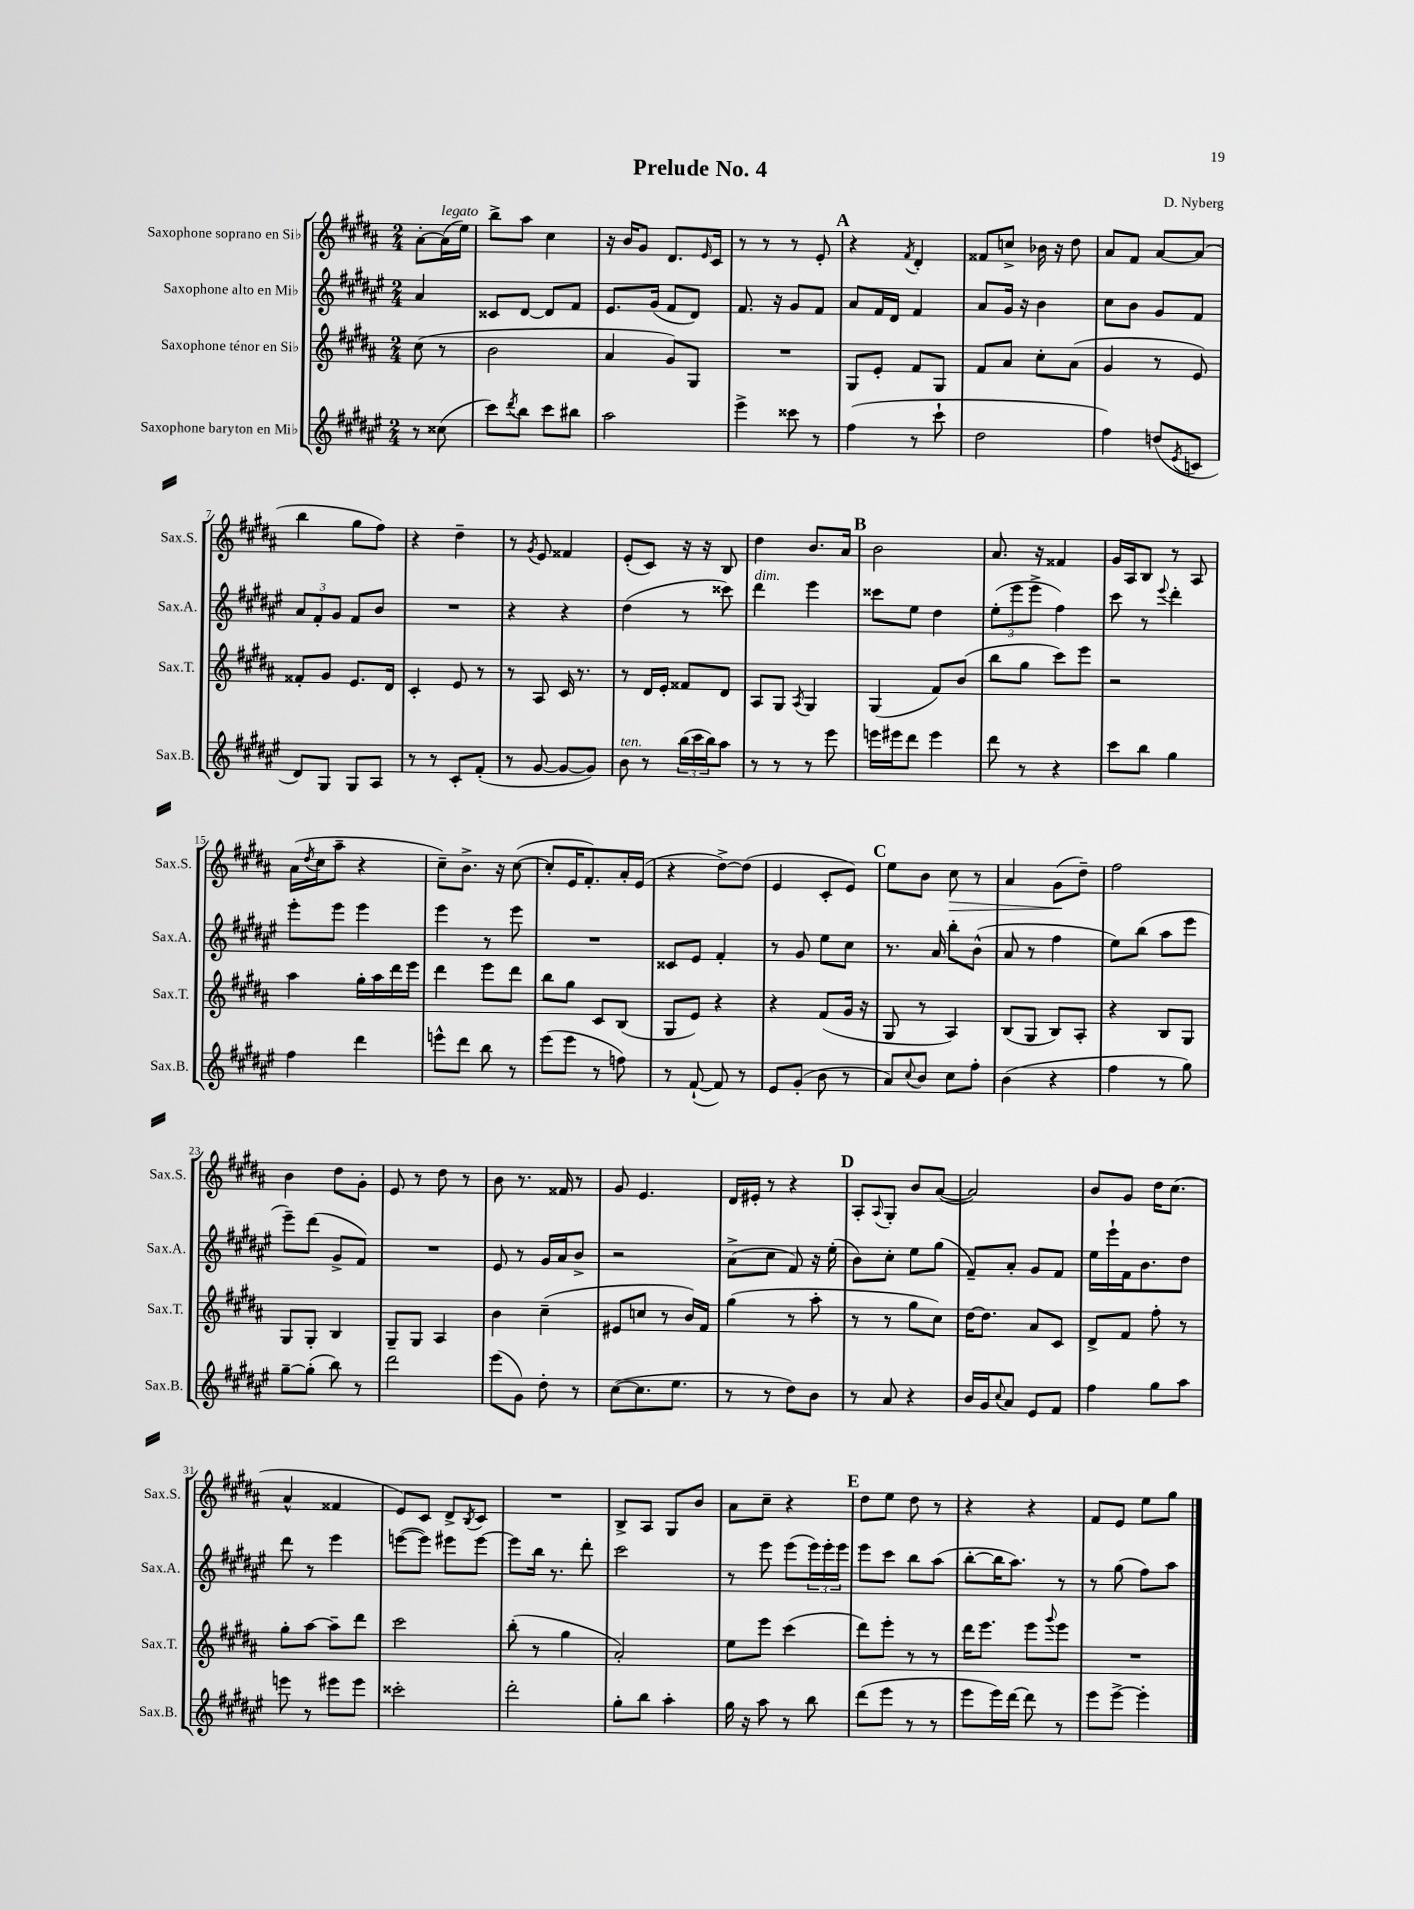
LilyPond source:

\header { title = "Prelude No. 4" composer = "D. Nyberg" }
<<
\new StaffGroup <<
\new Staff = "s0" \with { instrumentName = "Saxophone soprano en Sib" shortInstrumentName = "Sax.S." } {
    \clef treble \key b \major \numericTimeSignature \time 2/4 \partial 4
    ais'8~-. ais'16^\markup { \italic "legato" }( e''16) |
    b''8-> ais''8 cis''4 |
    r16 b'16 gis'8 dis'8. \grace { e'16 } cis'16 |
    r8 r8 r8 e'8-. |
    \mark \markup { \bold "A" } r4 \acciaccatura { fis'8 } dis'4-. |
    fisis'8 c''8-> bes'16 r16 dis''8 |
    ais'8 fis'8 ais'8~ ais'8( |
    b''4 gis''8 fis''8) |
    r4 dis''4-- |
    r8 \acciaccatura { gis'8 } e'8 fisis'4 |
    e'8-.( cis'8) r16 r16 b8 |
    dis''4 b'8. ais'16 |
    \mark \markup { \bold "B" } b'2 |
    ais'8. r16 fisis'4 |
    gis'16 ais16 b8 r8 ais8 |
    ais'16( \acciaccatura { dis''8 } cis''16 ais''8-- r4 |
    cis''8--) b'8.-> r16 cis''8~( |
    cis''8-. e'16 fis'8.-.) ais'16-. e'16( |
    r4 dis''8~->) dis''8( |
    e'4 cis'8-. e'8) |
    \mark \markup { \bold "C" } e''8 b'8 cis''8\> r8 |
    ais'4 gis'8\!( dis''8--) |
    fis''2 |
    b'4 dis''8 gis'8-. |
    e'8 r8 dis''8 r8 |
    b'8 r8. fisis'16 r8 |
    gis'8 e'4. |
    dis'16 eis'16-. r8 r4 |
    \mark \markup { \bold "D" } ais8-. \appoggiatura { ais8 } gis8-. b'8 ais'8~( |
    ais'2) |
    b'8 gis'8 dis''16 cis''8.( |
    ais'4-^ fisis'4 |
    e'8) cis'8 dis'8-> \acciaccatura { b8 } cis'8 |
    R2 |
    b8-> ais8 gis8 b'8 |
    ais'8 cis''8-- r4 |
    \mark \markup { \bold "E" } dis''8 e''8 dis''8 r8 |
    r4 r4 |
    fis'8 e'8 e''8 gis''8 \bar "|." |
}
\new Staff = "s1" \with { instrumentName = "Saxophone alto en Mib" shortInstrumentName = "Sax.A." } {
    \clef treble \key fis \major \numericTimeSignature \time 2/4 \partial 4
    ais'4 |
    cisis'8 dis'8~ dis'8 fis'8 |
    eis'8. gis'16( fis'8 dis'8) |
    fis'8. r16 gis'8 fis'8 |
    \mark \markup { \bold "A" } ais'8 fis'16 dis'16 fis'4 |
    ais'8 gis'16 r16 b'4 |
    cis''8 b'8 gis'8 fis'8 |
    \tuplet 3/2 { ais'8 fis'8-. gis'8 } fis'8 b'8 |
    R2 |
    r4 r4 |
    dis''4( r8 cisis'''8) |
    dis'''4^\markup { \italic "dim." } eis'''4 |
    \mark \markup { \bold "B" } cisis'''8 eis''8 dis''4 |
    \tuplet 3/2 { eis''8-.( eis'''8 eis'''8-> } fis''4) |
    cis'''8 r8 \appoggiatura { eis'''8 } dis'''4-. |
    eis'''8-. eis'''8 eis'''4 |
    eis'''4 r8 eis'''8 |
    R2 |
    cisis'8 eis'8 fis'4-. |
    r8 gis'8 eis''8 cis''8 |
    \mark \markup { \bold "C" } r8. ais'16 b''8-. b'8-^( |
    ais'8 r8 fis''4 |
    eis''8) b''8( ais''8 eis'''8 |
    eis'''8--) dis'''8( gis'8-> fis'8) |
    R2 |
    eis'8 r8 gis'16 ais'16 b'8-> |
    r2 |
    ais'8->( cis''8 fis'8) r16 eis''16-.( |
    \mark \markup { \bold "D" } b'8) cis''8-. eis''8 gis''8( |
    fis'8--) ais'8-. gis'8 fis'8 |
    eis''16 eis'''16-! fis'16 b'8. dis''8 |
    dis'''8 r8 eis'''4 |
    e'''8~( e'''8) eis'''8 eis'''8~ |
    eis'''8 b''16 r8. dis'''8-. |
    cis'''2 |
    r8 eis'''8 eis'''8( \tuplet 3/2 { eis'''16) eis'''16-. eis'''16 } |
    \mark \markup { \bold "E" } eis'''8 cis'''8 b''8 ais''8( |
    b''8~-. b''16 ais''8.) r8 |
    r8 gis''8( fis''8) ais''8 \bar "|." |
}
\new Staff = "s2" \with { instrumentName = "Saxophone ténor en Sib" shortInstrumentName = "Sax.T." } {
    \clef treble \key b \major \numericTimeSignature \time 2/4 \partial 4
    cis''8( r8 |
    b'2 |
    ais'4 gis'8) gis8 |
    R2 |
    \mark \markup { \bold "A" } gis8 e'8-. fis'8 gis8 |
    fis'8 ais'8 cis''8-. ais'8( |
    gis'4 r8 e'8) |
    fisis'8-. gis'8 e'8. dis'16 |
    cis'4-. e'8 r8 |
    r8 ais8 cis'16 r8. |
    r8 dis'16 e'16-. fisis'8 dis'8 |
    ais8 gis8 \acciaccatura { ais8 } gis4 |
    \mark \markup { \bold "B" } gis4( fis'8) b'8( |
    b''8 gis''8 cis'''8) e'''8 |
    r2 |
    ais''4 gis''16-. ais''16 dis'''16 e'''16 |
    dis'''4 e'''8 dis'''8 |
    b''8 gis''8 cis'8 b8( |
    gis8 e'8) r4 |
    r4 fis'8( gis'16 r16 |
    \mark \markup { \bold "C" } gis8 r8 ais4) |
    b8( gis8 b8) ais8-. |
    r4 b8 gis8 |
    gis8 gis8-. b4 |
    gis8-- gis8 ais4 |
    b'4 cis''4--( |
    eis'8 c''8 r8 b'16) fis'16 |
    gis''4( r8 ais''8-. |
    \mark \markup { \bold "D" } r8 r8 gis''8 cis''8) |
    dis''16~ dis''8. ais'8 cis'8 |
    dis'8-> fis'8 fis''8-. r8 |
    gis''8-. ais''8~ ais''8-- dis'''8 |
    cis'''2 |
    b''8-.( r8 gis''4 |
    ais'2-.) |
    e''8 e'''8 cis'''4( |
    \mark \markup { \bold "E" } dis'''8) e'''8-. r8 r8 |
    dis'''16 e'''8. e'''8 \appoggiatura { gis'''8 } e'''8 |
    R2 \bar "|." |
}
\new Staff = "s3" \with { instrumentName = "Saxophone baryton en Mib" shortInstrumentName = "Sax.B." } {
    \clef treble \key fis \major \numericTimeSignature \time 2/4 \partial 4
    r8 cisis''8( |
    cis'''8) \acciaccatura { dis'''8 } b''8 cis'''8 bis''8 |
    ais''2 |
    eis'''4-> cisis'''8 r8 |
    \mark \markup { \bold "A" } fis''4( r8 cis'''8-! |
    dis''2 |
    fis''4) d''8( \acciaccatura { eis'8 } c'8 |
    dis'8) gis8 gis8 ais8 |
    r8 r8 cis'8-. fis'8-.( |
    r8 gis'8~ gis'8~ gis'8) |
    b'8^\markup { \italic "ten." } r8 \tuplet 3/2 { b''16( cis'''16 b''16) } ais''8 |
    r8 r8 r8 eis'''8 |
    \mark \markup { \bold "B" } e'''16 eis'''16 dis'''8 eis'''4 |
    dis'''8 r8 r4 |
    cis'''8 b''8 gis''4 |
    fis''4 dis'''4 |
    e'''8-^ dis'''8 b''8 r8 |
    eis'''8( eis'''8 r8 f''8) |
    r8 fis'8~-!( fis'8) r8 |
    eis'8 gis'8-.( b'8 r8 |
    \mark \markup { \bold "C" } ais'8) \appoggiatura { cis''8 } b'8 cis''8 fis''8-. |
    b'4( r4 |
    fis''4 r8 gis''8) |
    gis''8~-- gis''8-.( b''8) r8 |
    dis'''2 |
    eis'''8( gis'8) dis''8-. r8 |
    cis''8~( cis''8. eis''8. |
    r8 r8 dis''8) b'8 |
    \mark \markup { \bold "D" } r8 ais'8 r4 |
    b'16 gis'16 \appoggiatura { cis''8 } ais'8 eis'8 fis'8 |
    fis''4 gis''8 ais''8 |
    e'''8 r8 eis'''8 eis'''8 |
    cisis'''2-. |
    dis'''2-. |
    gis''8-. b''8 ais''4-. |
    gis''16 r16 ais''8 r8 b''8 |
    \mark \markup { \bold "E" } dis'''8( eis'''8 r8 r8 |
    eis'''8 eis'''16) dis'''16~ dis'''8 r8 |
    eis'''8 eis'''8~-> eis'''4-. \bar "|." |
}
>>
>>
